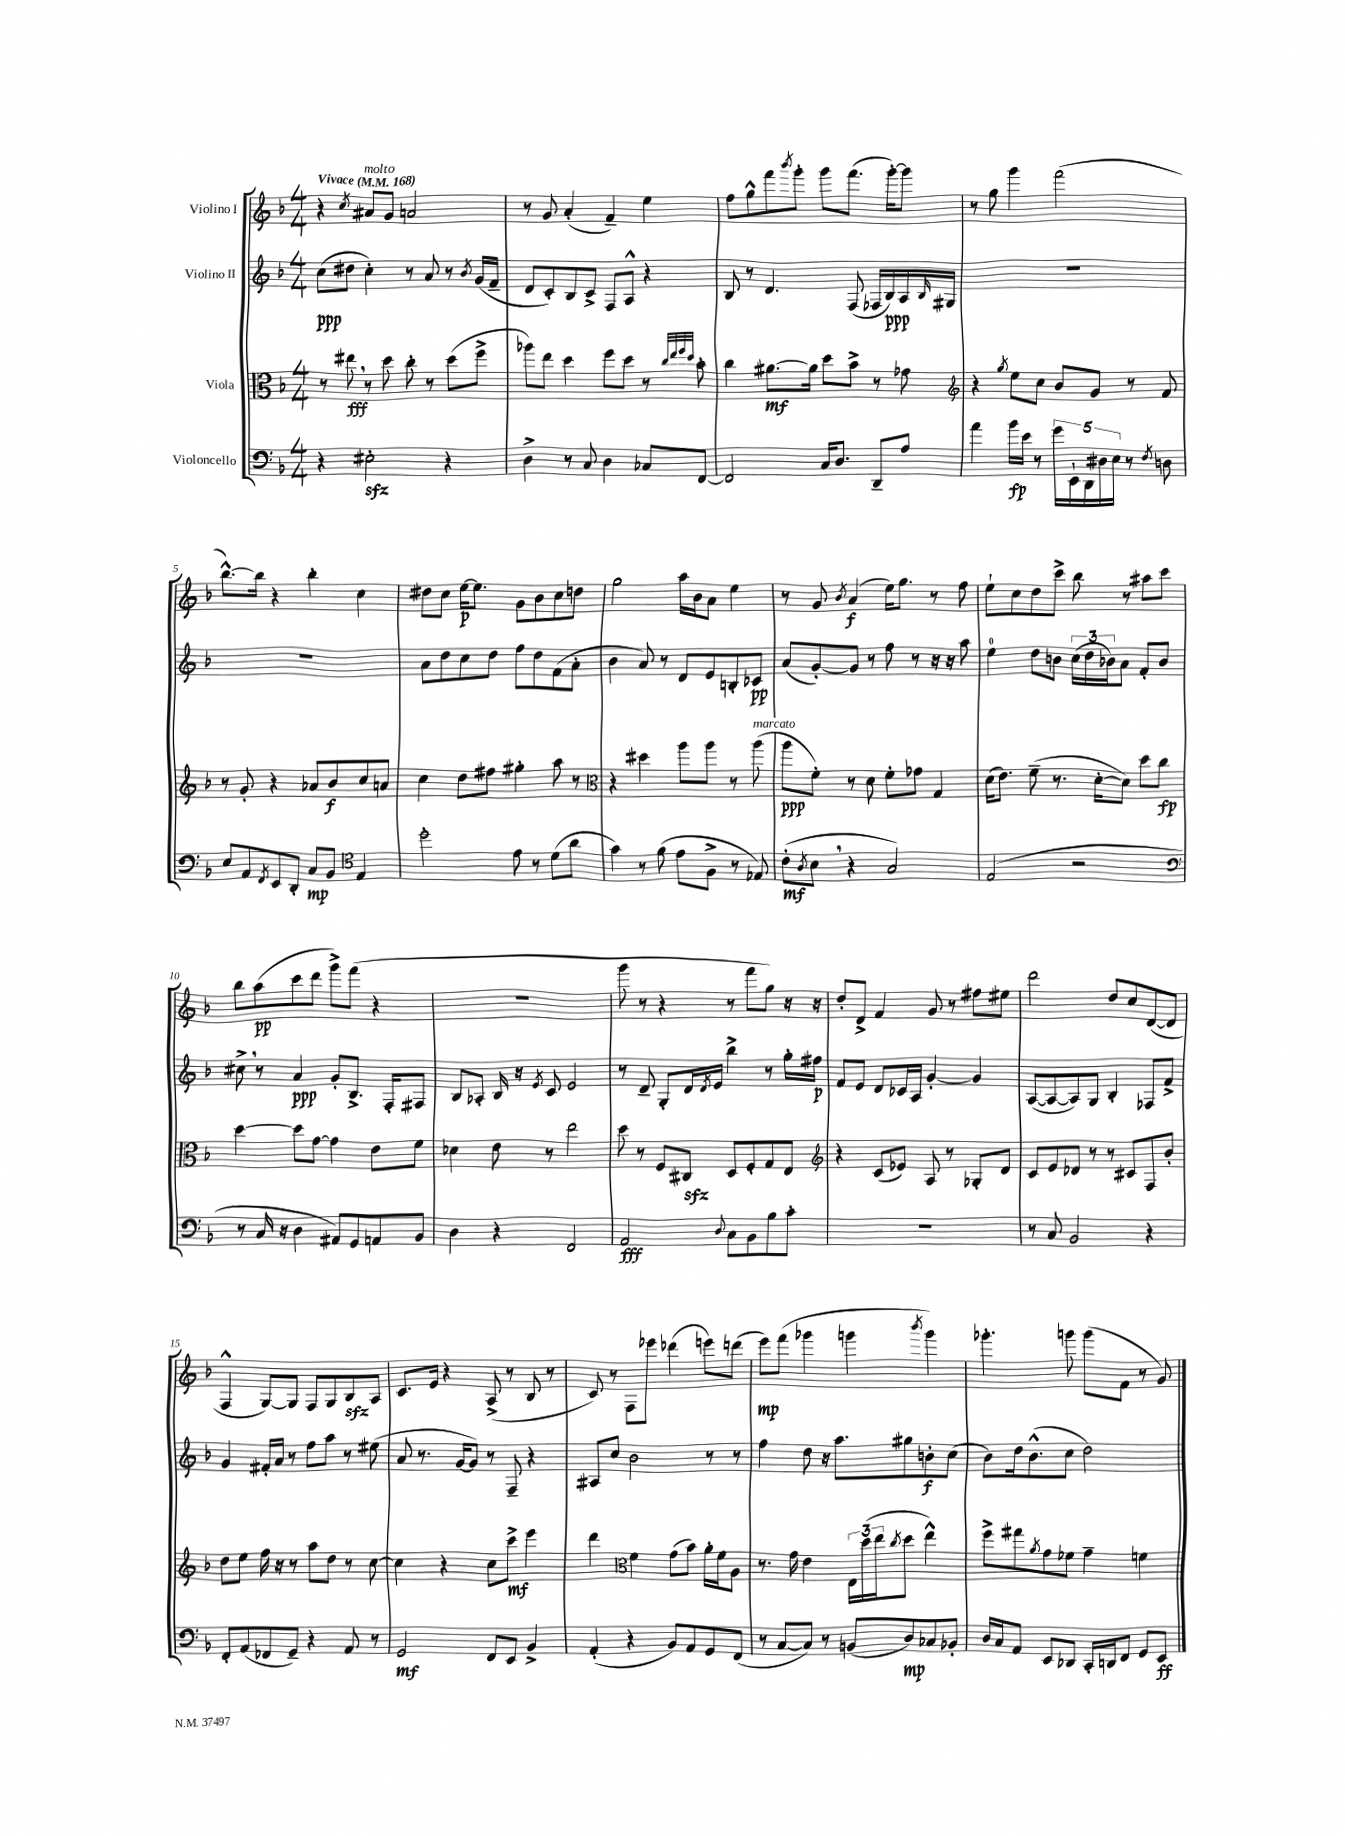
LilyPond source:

<<
\new StaffGroup <<
\new Staff = "s0" \with { instrumentName = "Violino I" } {
    \clef treble \key f \major \numericTimeSignature \time 4/4 \tempo "Vivace" 4 = 168
    r4 \acciaccatura { c''8 } ais'8^\markup { \italic "molto" } g'8 a'2 |
    r8 g'8 a'4-.( f'4--) e''4 |
    f''8 g''8-^ f'''8 \acciaccatura { bes'''8 } g'''8-. g'''8 f'''8.( g'''16~-.) g'''8 |
    r8 g''8 g'''4 f'''2( |
    bes''8.~-^) bes''16 r4 bes''4-. c''4 |
    dis''8 c''8 e''16~\p e''8. g'8 bes'8 c''8 d''8 |
    g''2 a''16 bes'16 a'8 e''4 |
    r8 g'8 \acciaccatura { bes'8 } a'4\f( e''16) g''8. r8 f''8 |
    e''8-! c''8 d''8 c'''8-> bes''8 r8 ais''8 c'''8 |
    bes''8 a''8\pp( c'''8 d'''8 g'''8->) f'''8( r4 |
    R1 |
    g'''8 r8 r4 r8 f'''8 g''8) r16 r16 |
    d''8-. d'8-> f'4 g'8 r8 fis''8 eis''8 |
    d'''2 d''8 c''8 d'8~( d'8 |
    f4-^ g8~) g8 f8 g8 bes8\sfz a8 |
    c'8. e'16 r4 a8->( r8 bes8 r8 |
    c'8) r8 f8 ees'''8 des'''4( e'''8) d'''8( |
    e'''8\mp) f'''8( ges'''4 g'''4 \acciaccatura { bes'''8 } g'''4) |
    ges'''4.-. g'''8 g'''8( f'8 r8 g'8) \bar "|." |
}
\new Staff = "s1" \with { instrumentName = "Violino II" } {
    \clef treble \key f \major \numericTimeSignature \time 4/4
    c''8\ppp( dis''8 c''4-.) r8 a'8 r8 \acciaccatura { bes'8 } g'16( f'16-- |
    d'8 c'8-.) bes8 c'8-> f8 a8-^ r4 |
    bes8 r8 d'4. f8( fes16 bes16\ppp) a16 \grace { bes16 } gis16 |
    R1 |
    R1 |
    a'8 d''8 c''8 d''8 f''8 d''8 f'8( a'8-. |
    bes'4 a'8) r8 d'8 e'8 b8-. ces'8\pp |
    a'8( g'8~-.) g'8 r8 f''8 r8 r16 r16 a''8 |
    e''4-0 d''8 b'8 \tuplet 3/2 { c''16( d''16 bes'16) } a'8 f'8-. bes'8 |
    cis''8-> \breathe r8 a'4\ppp g'8-. bes8.-> f16-. fis8 |
    bes8 aes8-. bes16 r16 \acciaccatura { e'8 } c'8 e'2 |
    r8 d'8-- g8-. d'16 \acciaccatura { d'8 } e'16 bes''4-> r8 g''16-. fis''16\p |
    f'8 e'8 d'8 ces'16 a16 g'4~-. g'4 |
    a8~( a8~ a8) g8 bes4-. fes8 f'8-> |
    g'4 fis'16-. a'16 r8 f''8 a''8 r8 eis''8( |
    a'8 r8. g'16~ g'8) r8 f8-- r4 |
    ais8 c''8 bes'2 r8 r8 |
    f''4 d''8 r16 a''8. gis''8 b'8-.\f c''8( |
    bes'8) d''16 bes'8.-^( c''8 d''2) \bar "|." |
}
\new Staff = "s2" \with { instrumentName = "Viola" } {
    \clef alto \key f \major \numericTimeSignature \time 4/4
    r8 eis''8\fff \breathe r8 d''8 c''8-. r8 d''8( f''8-> |
    aes''8) e''8 d''4 f''8 d''8 r8 \grace { c''32 e''32 f''32 d''32 } bes'8-. |
    c''4 ais'8.~\mf ais'16 d''8 bes'8-> r8 ges'8 |
    \clef treble r4 \acciaccatura { g''8 } e''8 c''8 bes'8 g'8 r8 f'8 |
    r8 g'8-. r4 aes'8 bes'8\f c''8 a'8 |
    c''4 d''8 fis''8 gis''4-. a''8 r8 |
    \clef alto r4 dis''4 a''8 a''8 r8 a''8^\markup { \italic "marcato" }( |
    a''8\ppp f'8-.) r8 d'8 f'8-. ges'8 g4 |
    d'16( e'8.) f'8--( r8. d'16~-. d'8) d''8 c''8\fp |
    d''4~ d''8 g'8~ g'4 e'8 f'8 |
    des'4 e'8 r8 e''2 |
    d''8 r8 f8 cis8\sfz d8 f8-. g8 e8 |
    \clef treble r4 c'8( ees'8) a8 r8 ges8-. d'8 |
    c'8 e'8 des'8 r8 r8 cis'8 f8 bes'8-. |
    d''8 e''8 f''16 r16 r8 a''8 d''8 r8 c''8~ |
    c''4 r4 c''8 c'''8->\mf e'''4 |
    d'''4 \clef alto f'4 g'8( bes'8) a'16-. f'16 a8 |
    r8. g'16 e'4 \tuplet 3/2 { e16 d''16( e''16 } \acciaccatura { c''8 } d''8 e''4-^) |
    f''8-> gis''8 \acciaccatura { a'8 } g'8 fes'8 g'4-- f'4 \bar "|." |
}
\new Staff = "s3" \with { instrumentName = "Violoncello" } {
    \clef bass \key f \major \numericTimeSignature \time 4/4
    r4 eis2-.\sfz r4 |
    d4-> r8 c8 d4 ces8 f,8~ |
    f,2 c16 d8. d,8-- a8 |
    a'4 bes'16\fp e'16 r8 \tuplet 5/4 { g'16 e,16-! d,16 dis16 e16 } r8 \acciaccatura { f8 } d8 |
    e8 a,8 \acciaccatura { f,8 } e,8 d,8-. c8\mp bes,8 \clef tenor e4 |
    d''2-. e'8 r8 d'8( a'8 |
    g'4) r8 f'8( e'8 f8-> r8 ees8) |
    c'8-.\mf( \acciaccatura { a8 } bes8 \breathe r4 g2) |
    e2( r2 |
    \clef bass r8 c16 r16 d4 ais,8) g,8 a,8 bes,8 |
    d4 r4 f,2 |
    a,2\fff \appoggiatura { d8 } c8 bes,8 bes8 c'8-. |
    R1 |
    r8 c8 bes,2 r4 |
    f,8-. a,8( fes,8 g,8--) r4 a,8 r8 |
    g,2\mf f,8 e,8 bes,4-> |
    a,4-.( r4 bes,8) a,8 g,8 f,8( |
    r8 c8~ c8) r8 b,8( d8\mp) ces8 bes,8-. |
    d16 c16 a,8 e,8 des,8 c,16-. d,16 f,8 g,8 e,8\ff \bar "|." |
}
>>
>>
